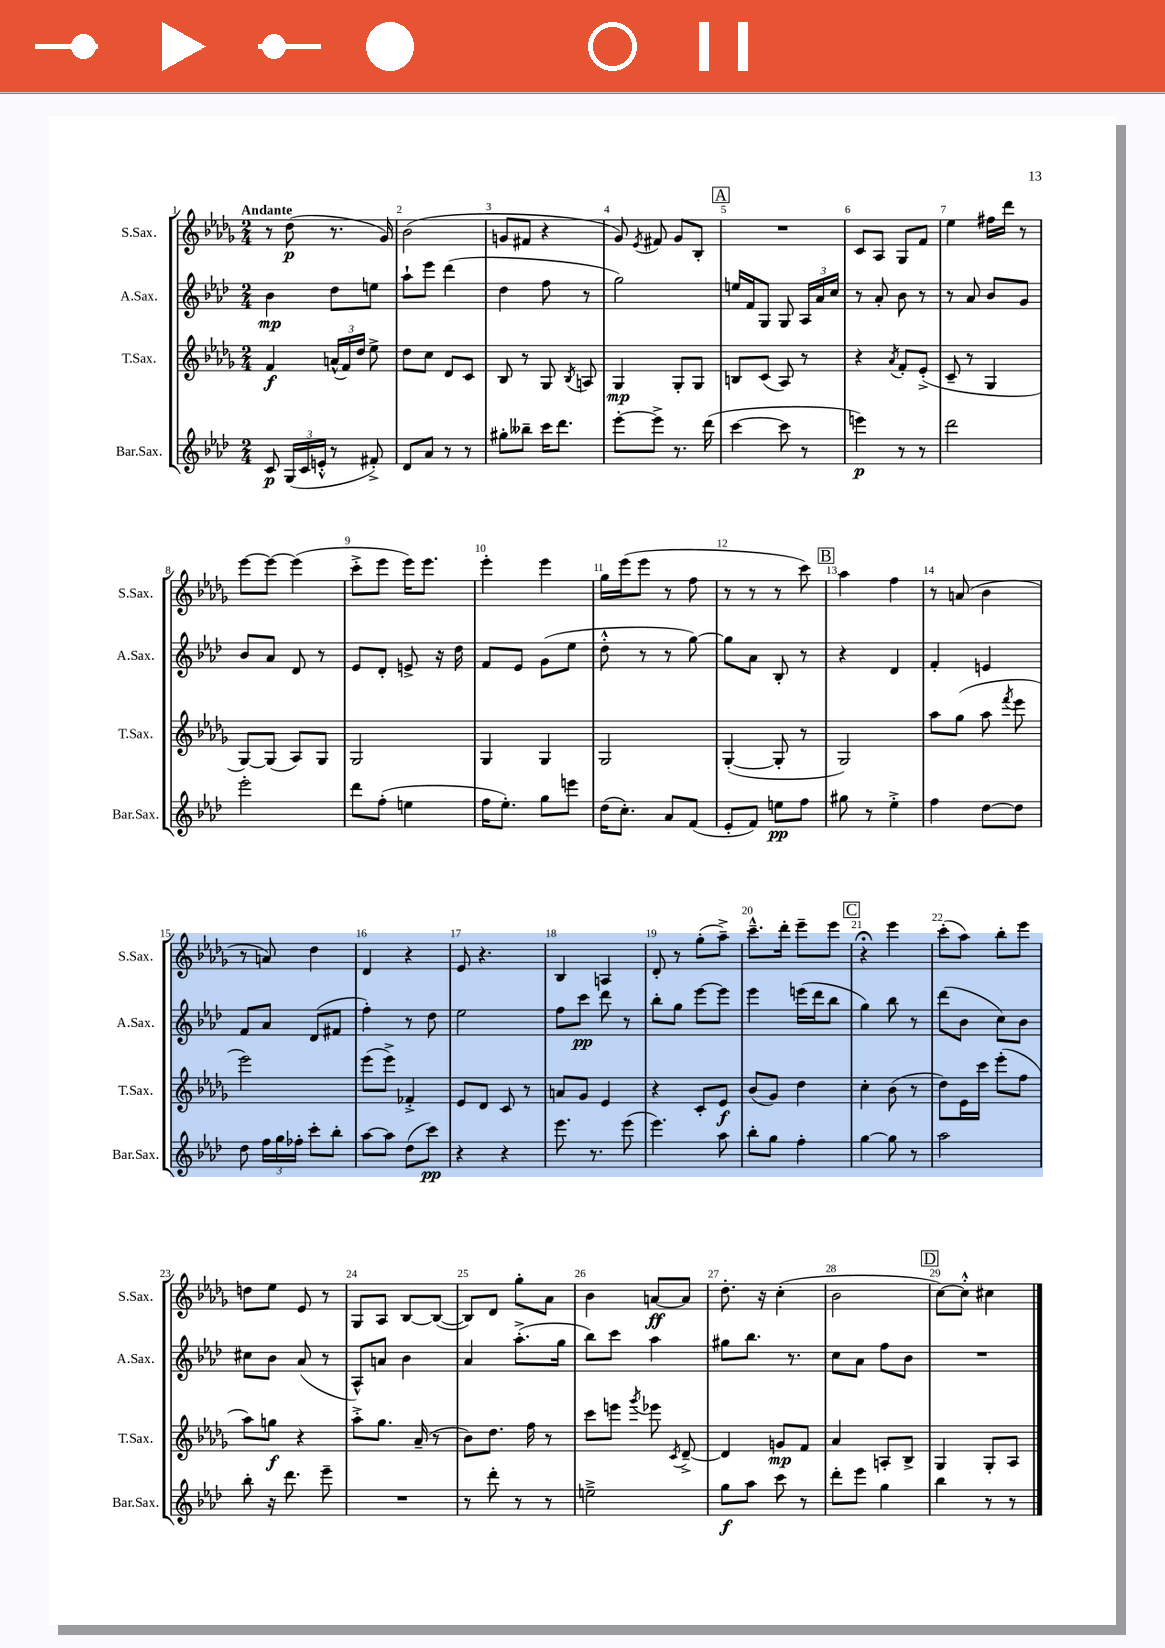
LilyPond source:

<<
\new StaffGroup <<
\new Staff = "s0" \with { instrumentName = "S.Sax." shortInstrumentName = "S.Sax." } {
    \clef treble \key des \major \numericTimeSignature \time 2/4 \tempo "Andante"
    \autoBeamOff r8 des''8\p( r8. ges'16) |
    bes'2( |
    g'8[ fis'8] r4 |
    ges'8) \acciaccatura { ees'8 } fis'8 ges'8[ bes8]-. |
    \mark \markup { \box "A" } R2 |
    c'8[ aes8] ges8[ f'8] |
    ees''4 fis''16[ des'''16] r8 |
    ees'''8[~ ees'''8]~ ees'''4( |
    c'''8[-.-> ees'''8] ees'''16[) ees'''8.] |
    ees'''4-. ees'''4 |
    ges''16[ ees'''16( ees'''8] r8 f''8 |
    r8 r8 r8 c'''8) |
    \mark \markup { \box "B" } aes''4 f''4 |
    r8 a'8( bes'4 |
    r8 a'8) des''4 |
    des'4 r4 |
    ees'8 r4. |
    bes4 a4 |
    des'8-. r8 ges''8[-.( aes''8]--->) |
    c'''8.[---^ des'''16]-. ees'''8[-- ees'''8] |
    \mark \markup { \box "C" } r4\fermata ees'''4 |
    c'''8[-.( aes''8]) bes''8[-. ees'''8] |
    d''8[ ees''8] ees'8 r8 |
    ges8[ aes8] bes8[~ bes8]~( |
    bes8[) des'8] ges''8[-. aes'8] |
    bes'4 a'8[~\ff a'8] |
    des''8.-. r16 c''4-.( |
    bes'2 |
    \mark \markup { \box "D" } c''8[~) c''8]-.-^ cis''4 \bar "|." |
}
\new Staff = "s1" \with { instrumentName = "A.Sax." shortInstrumentName = "A.Sax." } {
    \clef treble \key aes \major \numericTimeSignature \time 2/4
    \autoBeamOff bes'4\mp des''8[ e''8] |
    aes''8[-! ees'''8] des'''4( |
    des''4 f''8 r8 |
    g''2) |
    \mark \markup { \box "A" } e''16[ f'16 g8] g8 \tuplet 3/2 { aes16[ aes'16 c''16] } |
    r8 aes'8-. bes'8 r8 |
    r8 aes'8 bes'8[ g'8] |
    bes'8[ aes'8] des'8 r8 |
    ees'8[ des'8]-. e'8-> r16 des''16 |
    f'8[ ees'8] g'8[( ees''8] |
    des''8-.-^ r8 r8 g''8~) |
    g''8[ aes'8] bes8-. r8 |
    \mark \markup { \box "B" } r4 des'4 |
    f'4-. e'4 |
    f'8[ aes'8] des'8[( fis'8] |
    f''4-.) r8 des''8 |
    ees''2 |
    f''8[ c'''8]\pp des'''8 r8 |
    bes''8[-. g''8] ees'''8[~ ees'''8] |
    ees'''4 e'''16[( des'''16 bes''8] |
    \mark \markup { \box "C" } g''4) bes''8 r8 |
    des'''8[( bes'8] c''8[) bes'8] |
    cis''8[ bes'8] aes'8( r8 |
    aes8[-^) a'8] bes'4 |
    aes'4 aes''8.[-.->( g''16] |
    bes''8[) c'''8] aes''4 |
    gis''8[ bes''8.] r8. |
    c''8[ aes'8] f''8[ bes'8] |
    \mark \markup { \box "D" } R2 \bar "|." |
}
\new Staff = "s2" \with { instrumentName = "T.Sax." shortInstrumentName = "T.Sax." } {
    \clef treble \key des \major \numericTimeSignature \time 2/4
    \autoBeamOff f'4\f \tuplet 3/2 { a'16[-^( f'16) des''16] } ees''8-> |
    des''8[ c''8] des'8[ c'8] |
    bes8 r8 ges8 \acciaccatura { bes8 } a8 |
    ges4\mp ges8[-. ges8] |
    \mark \markup { \box "A" } b8[ c'8]( aes8) r8 |
    r4 \acciaccatura { aes'8 } f'8[-. ees'8]-.->( |
    c'8-- r8 ges4 |
    ges8[~) ges8]( aes8[) ges8] |
    ges2 |
    ges4 ges4 |
    ges2 |
    ges4~-.( ges8-. r8 |
    \mark \markup { \box "B" } ges2) |
    aes''8[ ges''8]( aes''8 \acciaccatura { f'''8 } ees'''8 |
    ees'''2) |
    ees'''8[( ees'''8]->) fes'4-.-> |
    ees'8[ des'8] c'8 r8 |
    a'8[ ges'8] ees'4 |
    r4 c'8[-. ees'8]\f |
    bes'8[( ges'8]) des''4 |
    \mark \markup { \box "C" } c''4-. bes'8( r8 |
    des''8[) ees'16 c'''16] ees'''8[-.( f''8] |
    aes''8[) g''8]\f r4 |
    aes''8[-.-> ges''8.] aes'16--( r8 |
    bes'8[) des''8.] f''16 r8 |
    c'''8[ e'''8] \acciaccatura { ges'''8 } ees'''8 \acciaccatura { c'8 } des'8~---> |
    des'4 g'8[\mp f'8] |
    aes'4 a8[-. bes8]-> |
    \mark \markup { \box "D" } ges4 ges8[-. aes8] \bar "|." |
}
\new Staff = "s3" \with { instrumentName = "Bar.Sax." shortInstrumentName = "Bar.Sax." } {
    \clef treble \key aes \major \numericTimeSignature \time 2/4
    \autoBeamOff c'8\p \tuplet 3/2 { g16[( c'16 e'16]-.-^ } r8 fis'8-.->) |
    des'8[ aes'8] r8 r8 |
    gis''8[-. beses''8]-- c'''16[ des'''8.] |
    ees'''8[~-. ees'''8]-> r8. des'''16( |
    \mark \markup { \box "A" } c'''4~ c'''8 r8 |
    e'''4\p) r8 r8 |
    des'''2 |
    ees'''2-. |
    des'''8[ f''8]-.( e''4 |
    f''16[ ees''8.]-.) g''8[ e'''8] |
    des''16[( c''8.]-.) aes'8[ f'8]( |
    ees'8[-. f'8]) e''8[\pp f''8] |
    \mark \markup { \box "B" } gis''8 r8 ees''4-.-> |
    f''4 des''8[~ des''8] |
    des''8 \tuplet 3/2 { f''16[ g''16 fes''16]-. } c'''8[-. bes''8]-. |
    aes''8[~ aes''8] des''8[( c'''8]\pp) |
    r4 r4 |
    ees'''8. r8. ees'''8( |
    ees'''4.) aes''8 |
    bes''8[-. g''8] f''4-. |
    \mark \markup { \box "C" } g''4~ g''8 r8 |
    aes''2 |
    bes''8-. r16 des'''8. ees'''8-- |
    R2 |
    r8 des'''8-. r8 r8 |
    e''2---> |
    g''8[\f aes''8] c'''8 r8 |
    des'''8[-. ees'''8] g''4 |
    \mark \markup { \box "D" } bes''4 r8 r8 \bar "|." |
}
>>
>>
\layout { \context { \Score \override BarNumber.break-visibility = ##(#f #t #t) barNumberVisibility = #all-bar-numbers-visible } }
